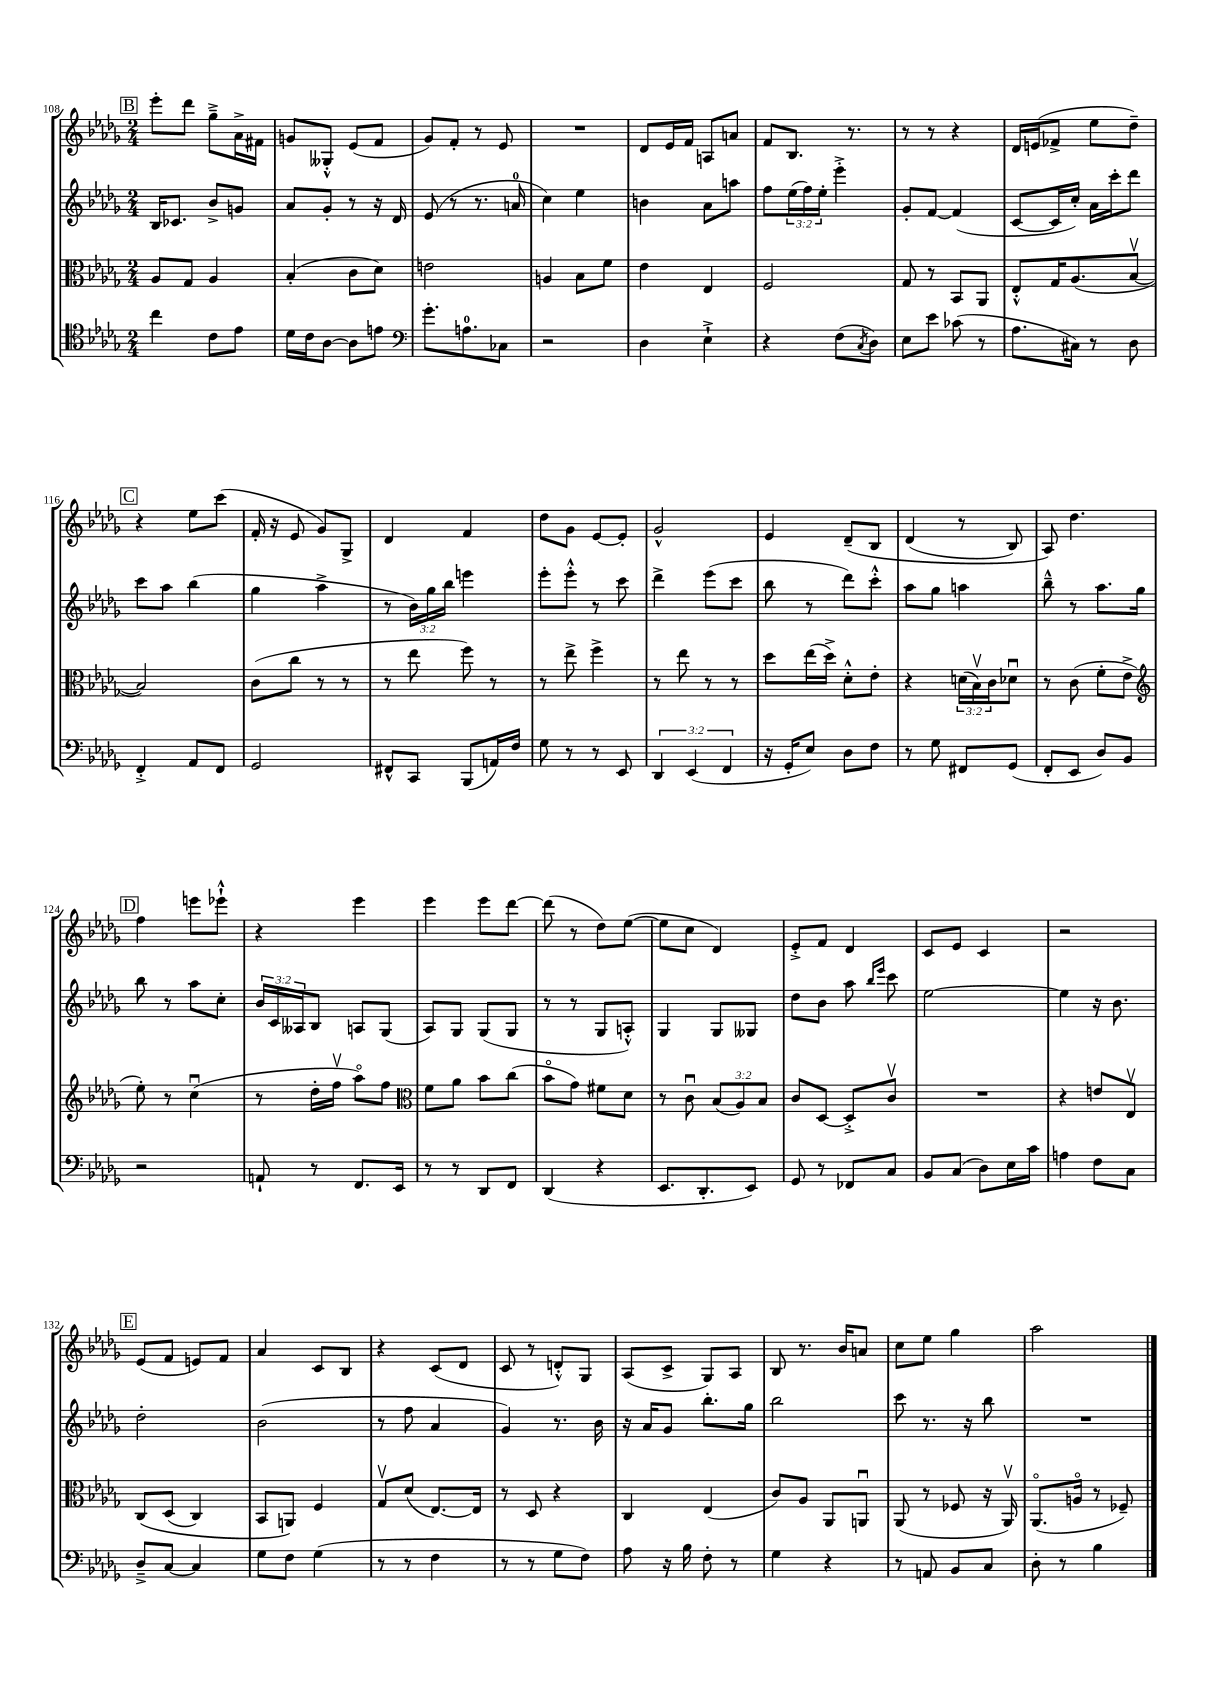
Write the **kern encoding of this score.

**kern	**kern	**kern	**kern
*staff4	*staff3	*staff2	*staff1
*clefC4	*clefC3	*clefG2	*clefG2
*k[b-e-a-d-g-]	*k[b-e-a-d-g-]	*k[b-e-a-d-g-]	*k[b-e-a-d-g-]
*M2/4	*M2/4	*M2/4	*M2/4
4cc	8A-	16B-	8eee-'
.	.	8.c-	.
.	8G-	.	8ddd-
8c	4A-	8b-^	8gg-~^
8e-	.	8g	16a-^
.	.	.	16f#
=	=	=	=
16d-	(4B-'	8a-	8g
16c	.	.	.
[8A-	.	8g-'	8G--'^^
8A-]	8c	8r	(8e-
8e	8d-)	16r	8f
.	.	16d-	.
=	=	=	=
*clefF4	*	*	*
8.g-'	2e	(8e-	8g-)
.	.	8r	8f'
8.A	.	.	.
.	.	8.r	8r
8C-	.	.	8e-
.	.	16a	.
=	=	=	=
2r	4A	4cc)	2r
.	8B-	4ee-	.
.	8f	.	.
=	=	=	=
4D-	4e-	4b	8d-
.	.	.	16e-
.	.	.	16f
4E-`^	4E-	8a-	8A
.	.	8aa	8a
=	=	=	=
4r	2F	8ff	8f
.	.	(24ee-	8.B-
.	.	24ff)	.
.	.	24ee-'	.
(8F	.	4eee-'^	.
.	.	.	8.r
8qC	.	.	.
8D-)	.	.	.
=	=	=	=
8E-	8G-	8g-'	8r
8e-	8r	[8f	8r
(8c-	8BB-	(4f]	4r
8r	8AA-	.	.
=	=	=	=
8.A-	8E-'^^	[8c	16d-
.	.	.	(16e
.	16G-	16c]	8f-^
16C#)	(8.A-	16cc')	.
8r	.	16a-	8ee-
.	.	16ccc'	.
8D-	[8B-v	8ddd-	8dd-~)
=	=	=	=
4FF'^	2B-])	8ccc	4r
.	.	8aa-	.
8AA-	.	(4bb-	8ee-
8FF	.	.	(8ccc
=	=	=	=
2GG-	(8c	4gg-	16f'
.	.	.	16r
.	8cc	.	8e-
.	8r	4aa-^	8g-)
.	8r	.	8G-^
=	=	=	=
8FF#^^	8r	8r	4d-
8CC	8ee-	24b-)	.
.	.	24gg-	.
.	.	24bb-	.
(8BBB-	8ff)	4eee	4f
16AA)	8r	.	.
16F	.	.	.
=	=	=	=
8G-	8r	8eee-'	8dd-
8r	8ee-^	8eee-'^^	8g-
8r	4ff^	8r	[8e-
8EE-	.	8ccc	8e-']
=	=	=	=
6DD-	8r	4ddd-^	2g-^^
.	8ee-	.	.
(6EE-	.	.	.
.	8r	(8eee-	.
6FF	.	.	.
.	8r	8ccc	.
=	=	=	=
16r	8dd-	8bb-	4e-
16GG-'	.	.	.
8E-)	(16ee-	8r	.
.	16dd-^)	.	.
8D-	8d-'^^	8ddd-)	&(8d-~
8F	8e-'	8ccc'^^	8B-
=	=	=	=
8r	4r	8aa-	(4d-
8G-	.	8gg-	.
8FF#	(24d	4aa	8r
.	24B-v)	.	.
.	24c	.	.
(8GG-	8d-u	.	8B-)
=	=	=	=
8FF'	8r	8bb-~^^	8A-&)
8EE-	(8c	8r	4.dd-
8D-)	8f'	8.aa-	.
8BB-	8e-^	.	.
.	.	16gg-	.
=	=	=	=
*	*clefG2	*	*
2r	8ee-')	8bb-	4ff
.	8r	8r	.
.	(4ccu	8aa-	8eee
.	.	8cc'	8eee-`^^
=	=	=	=
8AA`	8r	24b-	4r
.	.	24c	.
.	.	24A--	.
8r	16dd-'	8B-	.
.	16ffv	.	.
8.FF	8aa-o)	8A	4eee-
.	8ff	(8G-	.
16EE-	.	.	.
=	=	=	=
*	*clefC3	*	*
8r	8f	8A-)	4eee-
8r	8a-	8G-	.
8DD-	8b-	(8G-	8eee-
8FF	(8cc	8G-	[8ddd-
=	=	=	=
(4DD-	8b-o	8r	(8ddd-]
.	8g-)	8r	8r
4r	8f#	8G-	8dd-)
.	8d-	8A'^^)	([8ee-
=	=	=	=
8.EE-	8r	4G-	8ee-]
.	8cu	.	8cc
8.DD-'	.	.	.
.	(12B-	8G-	4d-)
.	12A-)	.	.
8EE-)	.	8G--	.
.	12B-	.	.
=	=	=	=
8GG-	8c	8dd-	8e-'^
8r	[8D-	8b-	8f
8FF-	8D-'^]	8aa-	4d-
.	.	16qqbb-	.
.	.	16qqeee-	.
8C	8cv	8ccc	.
=	=	=	=
8BB-	2r	[2ee-	8c
(8C	.	.	8e-
8D-)	.	.	4c
16E-	.	.	.
16c	.	.	.
=	=	=	=
4A	4r	4ee-]	2r
8F	8e	16r	.
.	.	8.b-	.
8C	8E-v	.	.
=	=	=	=
8D-~^	&(8C	2dd-'	(8e-
[8C	(8D-	.	8f
4C]	4C)	.	8e)
.	.	.	8f
=	=	=	=
8G-	8BB-	(2b-	4a-
8F	8AA&)	.	.
(4G-	4F	.	8c
.	.	.	8B-
=	=	=	=
8r	8G-v	8r	4r
8r	(8d-	8ff	.
4F	[8.E-)	4a-	(8c
.	.	.	8d-
.	16E-]	.	.
=	=	=	=
8r	8r	4g-)	8c
8r	8D-	.	8r
8G-	4r	8.r	8d'^^)
8F)	.	.	8G-
.	.	16b-	.
=	=	=	=
8A-	4C	16r	(8A-
.	.	16a-	.
16r	.	8g-	8c^
16B-	.	.	.
8F'	(4E-	8.bb-'	8G-)
8r	.	.	8A-
.	.	16gg-	.
=	=	=	=
4G-	8c)	2bb-	8B-
.	8A-	.	8.r
4r	8AA-	.	.
.	.	.	16b-
.	8AAu	.	8a
=	=	=	=
8r	(8AA-	8ccc	8cc
8AA	8r	8.r	8ee-
8BB-	8F-	.	4gg-
.	.	16r	.
8C	16r	8bb-	.
.	16AA-v)	.	.
=	=	=	=
8D-'	(8.AA-o	2r	2aa-
8r	.	.	.
.	16Ao	.	.
4B-	8r	.	.
.	8F-~)	.	.
==	==	==	==
*-	*-	*-	*-
